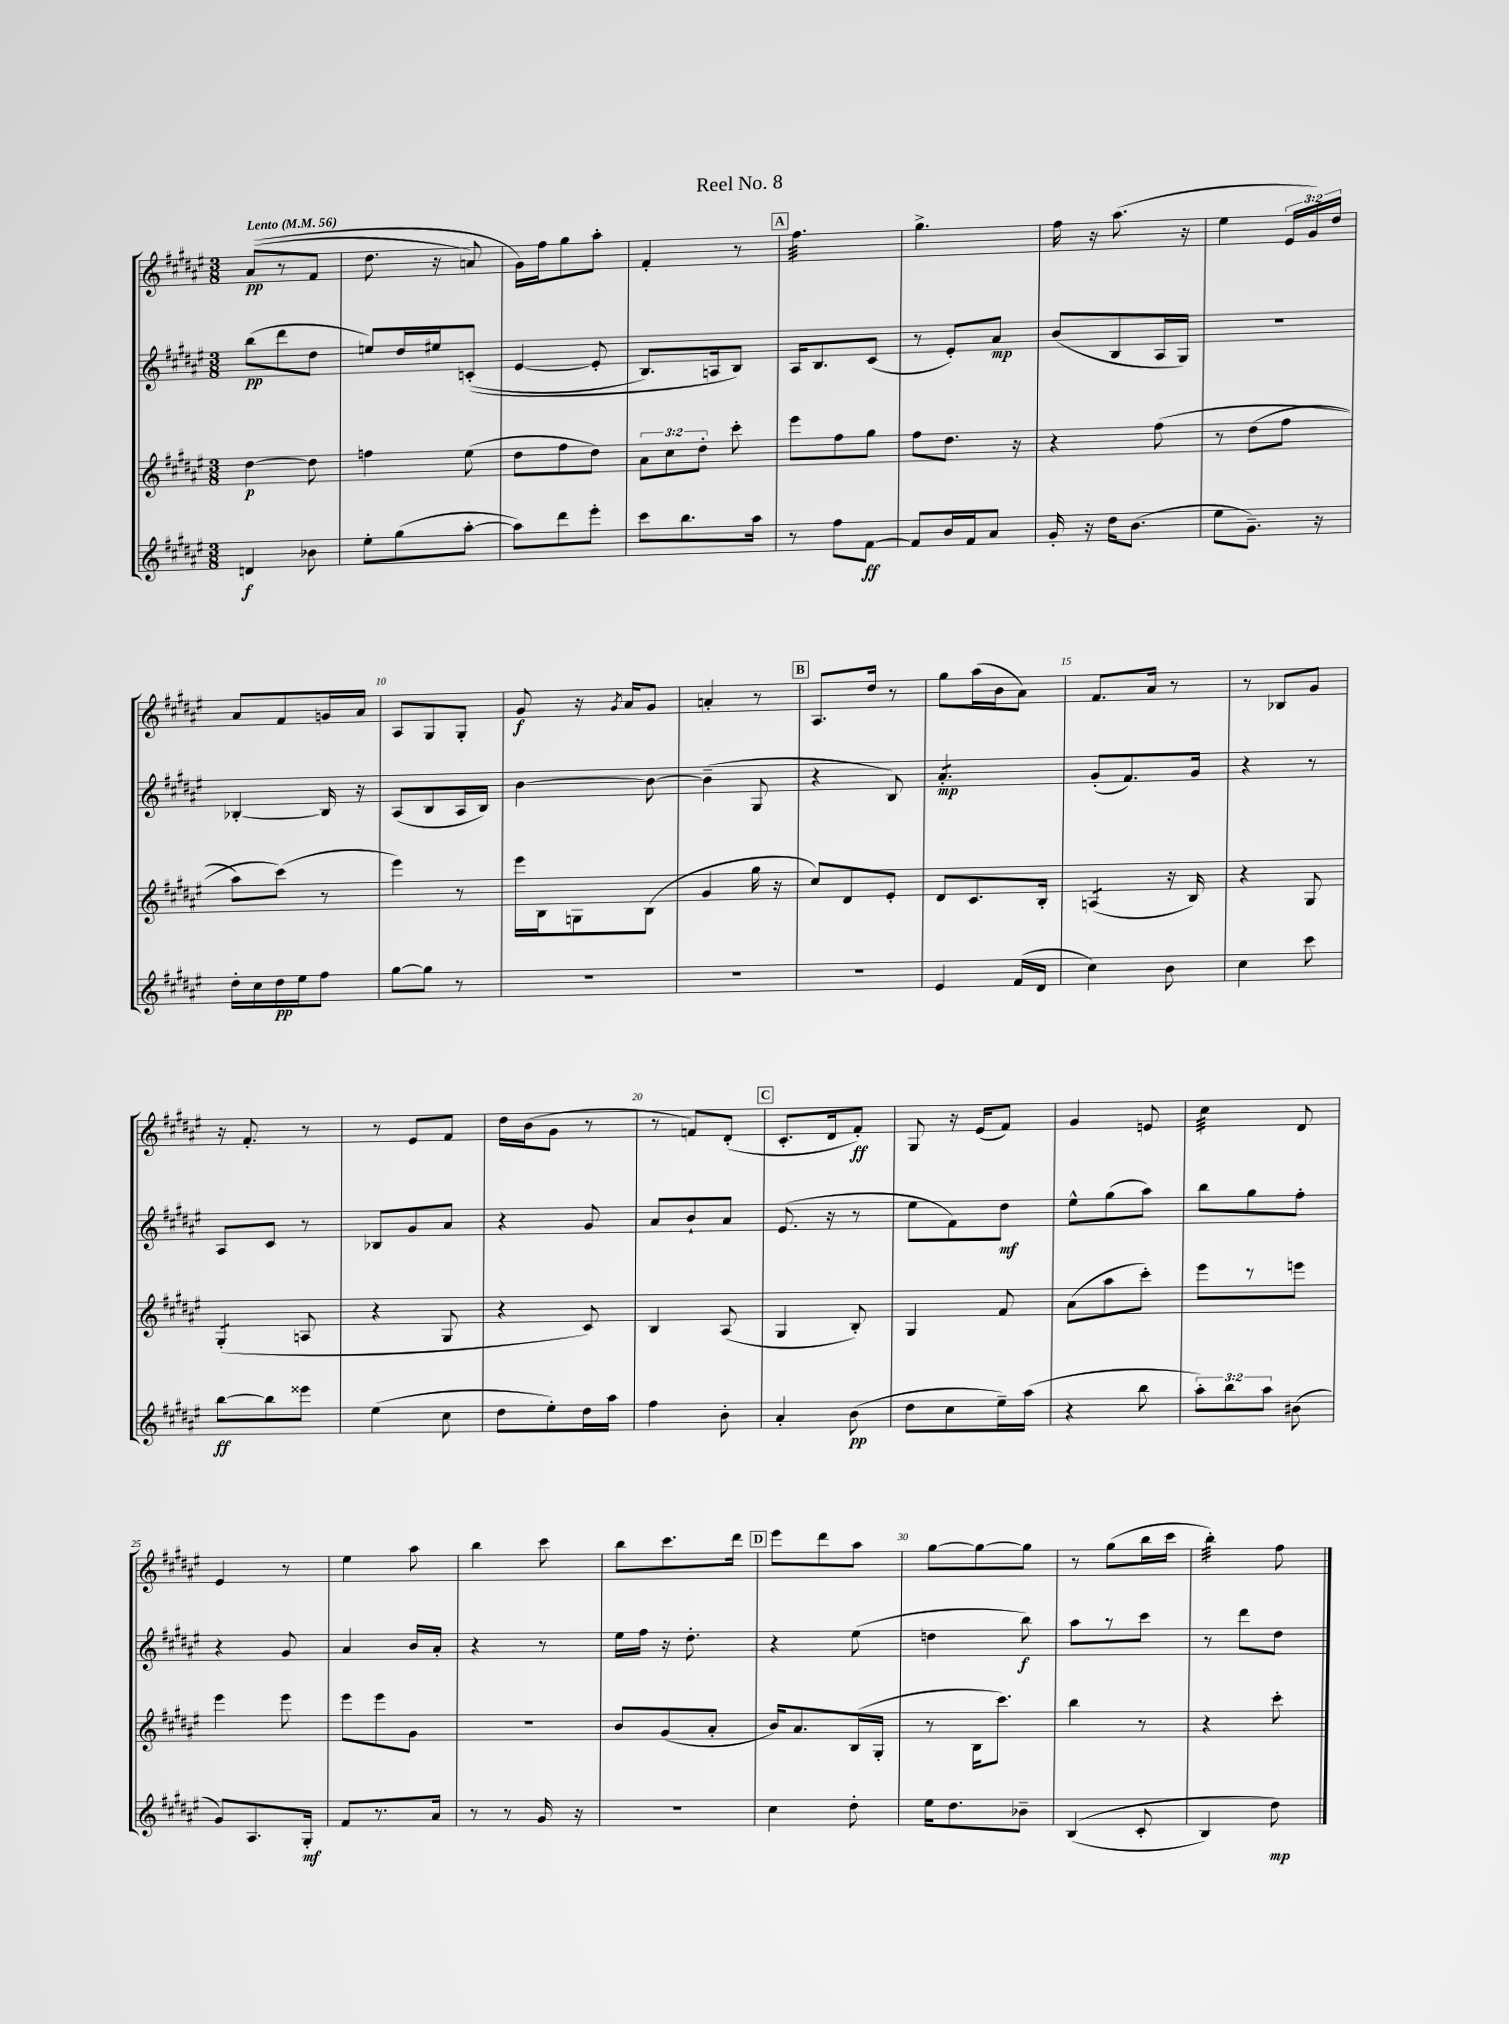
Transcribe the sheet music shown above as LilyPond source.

\header { title = "Reel No. 8" }
<<
\new StaffGroup <<
\new Staff = "s0" {
    \clef treble \key fis \major \numericTimeSignature \time 3/8 \override Staff.TupletNumber.text = #tuplet-number::calc-fraction-text \tempo "Lento" 4 = 56
    \autoBeamOff ais'8[\pp(\( r8 fis'8] |
    dis''8. r16 a'8) |
    gis'16[\) fis''16 gis''8 ais''8]-. |
    fis'4-. r8 |
    \mark \markup { \box "A" } fis''4.:32 |
    gis''4.-> |
    fis''16 r16 ais''8.( r16 |
    eis''4 \tuplet 3/2 { eis'16[ gis'16) dis''16] } |
    ais'8[ fis'8 g'16 ais'16] |
    ais8[ gis8 gis8]-. |
    gis'8\f r16 \acciaccatura { gis'8 } ais'16[ gis'8] |
    a'4-. r8 |
    \mark \markup { \box "B" } ais8.[ dis''16] r8 |
    gis''8[ ais''16( b'16 ais'8]) |
    fis'8.[ ais'16] r8 |
    r8 bes8[ gis'8] |
    r16 fis'8.-. r8 |
    r8 eis'8[ fis'8] |
    dis''16[ b'16( gis'8] r8 |
    r8 f'8[) dis'8]-.( |
    \mark \markup { \box "C" } cis'8.[-. dis'16 fis'8]-.\ff) |
    gis8 r16 eis'16[( fis'8]) |
    gis'4 e'8 |
    cis''4:32 dis'8 |
    eis'4 r8 |
    eis''4 ais''8 |
    b''4 cis'''8 |
    b''8[ cis'''8. dis'''16] |
    \mark \markup { \box "D" } eis'''8[ dis'''8 ais''8] |
    gis''8[~ gis''8~ gis''8] |
    r8 gis''8[( b''16 cis'''16] |
    b''4:32-.) fis''8 \bar "|." |
}
\new Staff = "s1" {
    \clef treble \key fis \major \numericTimeSignature \time 3/8
    \autoBeamOff b''8[\pp( dis'''8 dis''8] |
    e''8[) dis''16 eis''16 c'8]-.(\( |
    eis'4~ eis'8-. |
    b8.[) a16 b8]\) |
    \mark \markup { \box "A" } ais16[ b8. cis'8]( |
    r8 eis'8[-.) ais'8]\mp |
    b'8[( b8 ais16 gis16]) |
    R4. |
    bes4~-. bes16 r16 |
    ais8[( b8 ais16 b16]) |
    b'4~ b'8~ |
    b'4--( gis8 |
    \mark \markup { \box "B" } r4 b8) |
    ais'4.:8-.\mp |
    gis'8[-.( fis'8.) gis'16] |
    r4 r8 |
    ais8[ cis'8] r8 |
    bes8[ gis'8 ais'8] |
    r4 gis'8 |
    ais'8[ b'8-! ais'8] |
    \mark \markup { \box "C" } eis'8.( r16 r8 |
    eis''8[ fis'8) dis''8]\mf |
    eis''8[-^ gis''8( ais''8]) |
    b''8[ gis''8 fis''8]-. |
    r4 gis'8 |
    ais'4 b'16[ ais'16]-. |
    r4 r8 |
    eis''16[ fis''16] r16 dis''8.-. |
    \mark \markup { \box "D" } r4 eis''8( |
    d''4 b''8\f) |
    ais''8[ r8 cis'''8] |
    r8 dis'''8[ dis''8] \bar "|." |
}
\new Staff = "s2" {
    \clef treble \key fis \major \numericTimeSignature \time 3/8 \override Staff.TupletNumber.text = #tuplet-number::calc-fraction-text
    \autoBeamOff dis''4~\p dis''8 |
    f''4 eis''8( |
    dis''8[ fis''8 dis''8]) |
    \tuplet 3/2 { ais'8[ cis''8 dis''8]-. } cis'''8-. |
    \mark \markup { \box "A" } eis'''8[ fis''8 gis''8] |
    fis''8[ dis''8.] r16 |
    r4 fis''8\( |
    r8 dis''8[( fis''8] |
    ais''8[) cis'''8](\) r8 |
    eis'''4) r8 |
    eis'''16[ b16 g8 b8]( |
    gis'4 gis''16 r16 |
    \mark \markup { \box "B" } cis''8[) dis'8 eis'8]-. |
    dis'8[ cis'8. b16]-. |
    a4:8( r16 b16) |
    r4 gis8 |
    gis4:8-.( a8 |
    r4 gis8 |
    r4 cis'8) |
    b4 ais8( |
    \mark \markup { \box "C" } gis4 b8-.) |
    gis4 fis'8 |
    ais'8[( ais''8 cis'''8]-.) |
    eis'''8[ r8 e'''8] |
    eis'''4 eis'''8 |
    eis'''8[ eis'''8 gis'8] |
    R4. |
    b'8[ gis'8( ais'8]-. |
    \mark \markup { \box "D" } b'16[) ais'8. b16( gis16]-. |
    r8 b16[ cis'''8.]) |
    b''4 r8 |
    r4 cis'''8-. \bar "|." |
}
\new Staff = "s3" {
    \clef treble \key fis \major \numericTimeSignature \time 3/8 \override Staff.TupletNumber.text = #tuplet-number::calc-fraction-text
    \autoBeamOff d'4\f bes'8 |
    eis''8[-. gis''8( ais''8]~-. |
    ais''8[) dis'''8 eis'''8]-. |
    cis'''8[ b''8. ais''16] |
    \mark \markup { \box "A" } r8 fis''8[ fis'8]~\ff |
    fis'8[ b'16 fis'16 ais'8] |
    gis'16-. r16 dis''16[ b'8.]( |
    eis''8[ gis'8.]--) r16 |
    dis''16[-. cis''16 dis''16\pp eis''16 fis''8] |
    gis''8[~ gis''8] r8 |
    R4. |
    R4. |
    \mark \markup { \box "B" } R4. |
    eis'4 fis'16[( dis'16] |
    cis''4) b'8 |
    cis''4 cis'''8 |
    b''8[~\ff b''8 eisis'''8] |
    eis''4( cis''8 |
    dis''8[ eis''8-.) dis''16 ais''16] |
    fis''4 b'8-. |
    \mark \markup { \box "C" } ais'4-. b'8\pp( |
    dis''8[ cis''8 eis''16--) ais''16]( |
    r4 b''8 |
    \tuplet 3/2 { ais''8[-.) b''8 ais''8] } bis'8( |
    gis'8[) ais8. gis16]-.\mf |
    fis'8[ r8. ais'16] |
    r8 r8 gis'16 r16 |
    R4. |
    \mark \markup { \box "D" } cis''4 dis''8-. |
    eis''16[ dis''8. bes'8]-- |
    b4(\( cis'8-. |
    b4) dis''8\mp\) \bar "|." |
}
>>
>>
\layout { \context { \Score \override BarNumber.break-visibility = ##(#f #t #t) barNumberVisibility = #(every-nth-bar-number-visible 5) } }
